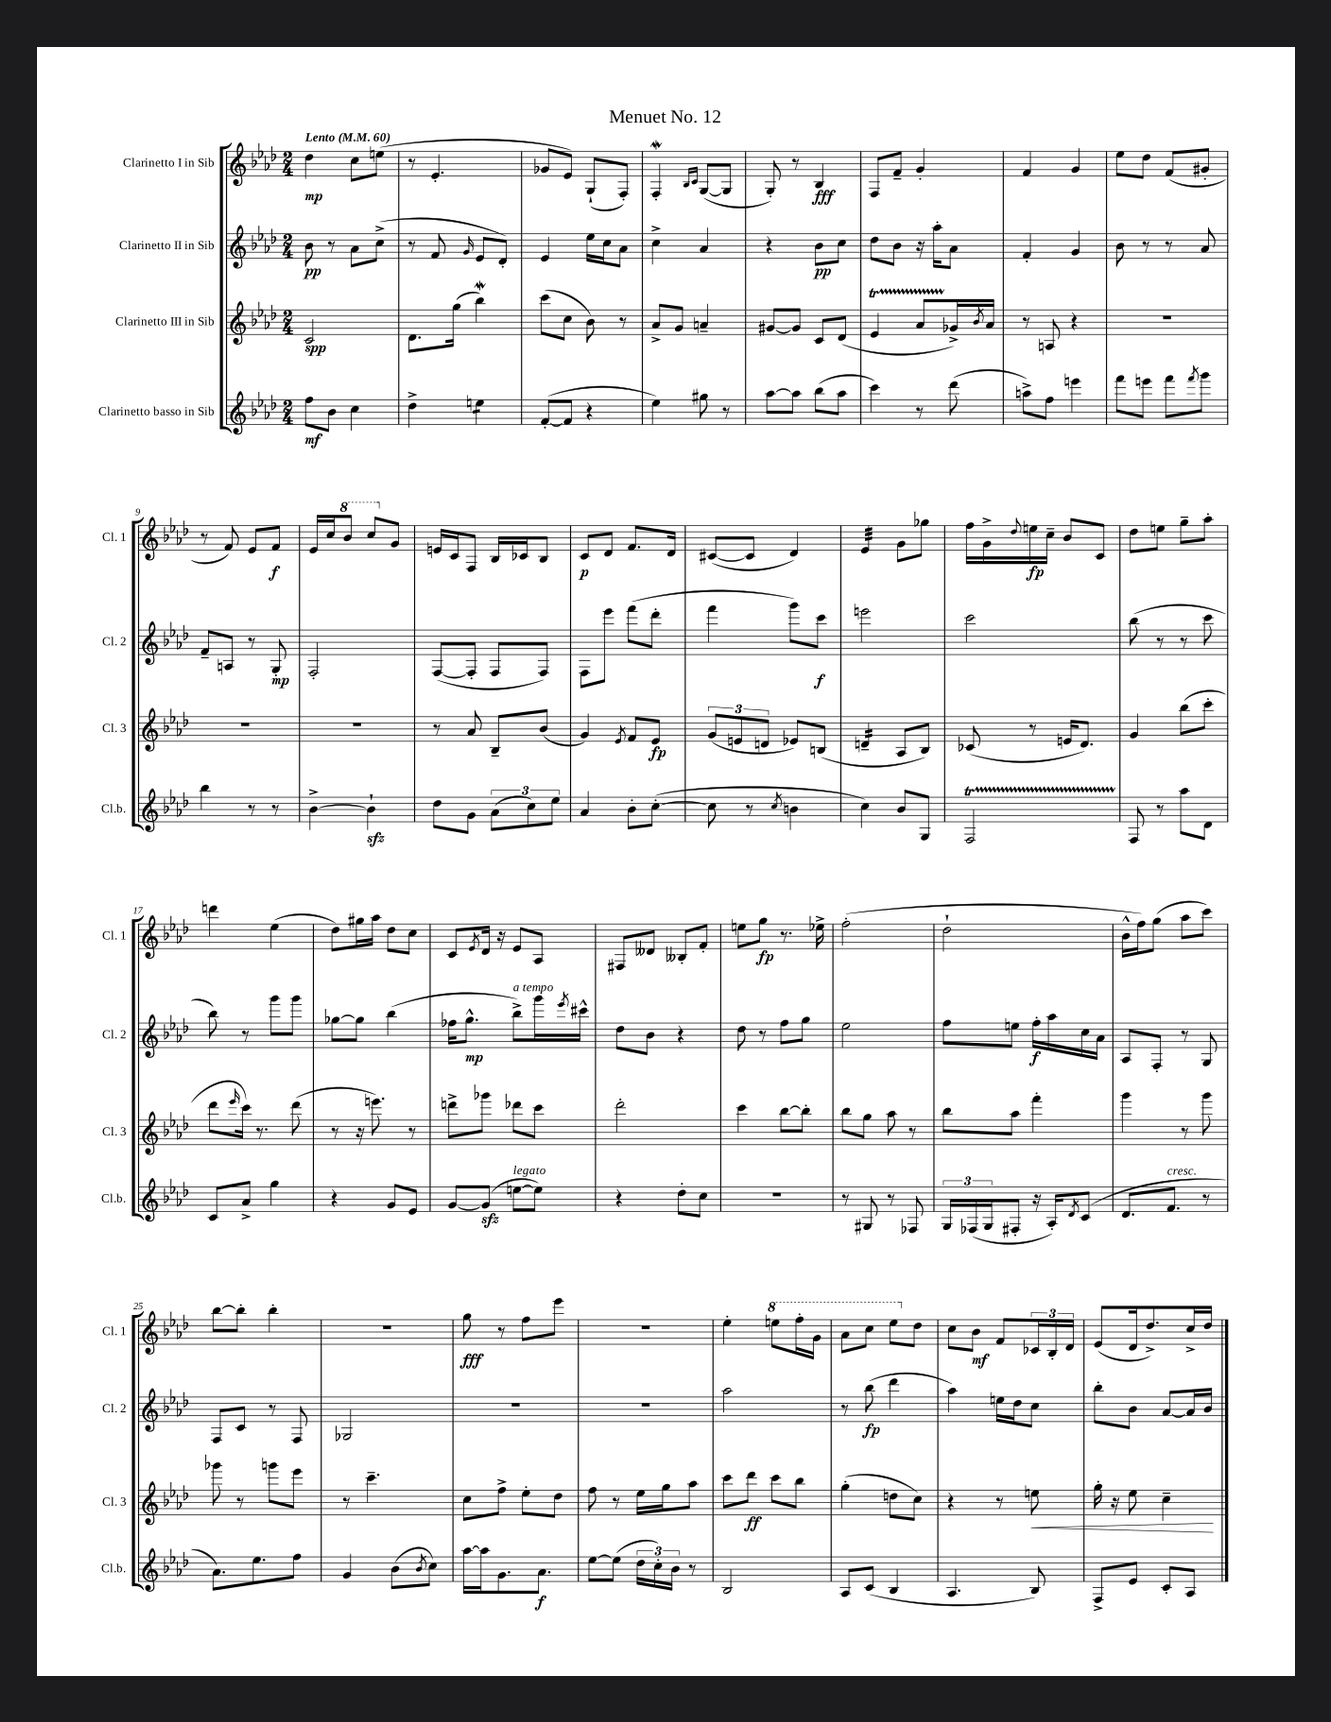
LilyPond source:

\header { title = "Menuet No. 12" }
<<
\new StaffGroup <<
\new Staff = "s0" \with { instrumentName = "Clarinetto I in Sib" shortInstrumentName = "Cl. 1" } {
    \clef treble \key aes \major \numericTimeSignature \time 2/4 \tempo "Lento" 4 = 60
    des''4\mp c''8 e''8( |
    r8 ees'4.-. |
    ges'8 ees'8) g8-!( f8-.) |
    f4-.\mordent \grace { bes16 c'16 } g8~( g8 |
    g8-.) r8 bes4\fff |
    f8 f'8-- g'4-. |
    f'4 g'4 |
    ees''8 des''8 f'8( gis'8-. |
    r8 f'8) ees'8 f'8\f |
    ees'16 c''16 \ottava #1 bes''8 c'''8 \ottava #0 g'8 |
    e'16 c'16 f8 bes16 ces'16 bes8 |
    c'8\p des'8 f'8. des'16 |
    cis'8~( cis'8 des'4) |
    ees'4:32 g'8 ges''8 |
    f''16 g'16-> \appoggiatura { des''8 } e''16\fp c''16-- bes'8 c'8 |
    des''8 e''8 g''8-- aes''8-. |
    d'''4 ees''4( |
    des''8) gis''16 aes''16 des''8 c''8 |
    c'8 \acciaccatura { ees'8 } des'16 r16 ees'8 aes8 |
    fis8 deses'8 beses8-. f'8-. |
    e''8 g''8\fp r8. ees''16-> |
    f''2-.( |
    des''2-! |
    bes'16-^ f''16) g''8( aes''8 c'''8) |
    bes''8~ bes''8-. bes''4-. |
    r2 |
    g''8\fff r8 f''8 ees'''8 |
    r2 |
    ees''4-. \ottava #1 e'''8 f'''16-. g''16 |
    aes''8 c'''8 ees'''8 \ottava #0 des''8 |
    c''8 bes'8\mf f'8 \tuplet 3/2 { ces'16 bes16-. des'16 } |
    ees'8( des'16 des''8.->) c''16-> des''16 \bar "|." |
}
\new Staff = "s1" \with { instrumentName = "Clarinetto II in Sib" shortInstrumentName = "Cl. 2" } {
    \clef treble \key aes \major \numericTimeSignature \time 2/4
    bes'8\pp r8 aes'8 c''8->( |
    r8 f'8 \grace { g'16 } ees'8 des'8-.) |
    ees'4 ees''16 c''16 aes'8 |
    c''4-> aes'4 |
    r4 bes'8\pp c''8 |
    des''8 bes'8 r16 aes''16-. aes'8 |
    f'4-. g'4 |
    bes'8 r8 r8 aes'8 |
    f'8-- a8 r8 g8-.\mp |
    f2-. |
    f8~( f8-. f8 f8) |
    f8 ees'''8 f'''8( des'''8-. |
    f'''4 g'''8) c'''8\f |
    e'''2 |
    c'''2 |
    bes''8( r8 r8 c'''8 |
    bes''8) r8 g'''8 g'''8 |
    ges''8~ ges''8 bes''4( |
    fes''16 g''8.-^\mp bes''8->^\markup { \italic "a tempo" }) g'''16 \acciaccatura { ees'''8 } cis'''16-^ |
    des''8 bes'8 r4 |
    des''8 r8 f''8 g''8 |
    ees''2 |
    f''8 e''8 f''16-.\f aes''16 c''16 aes'16 |
    aes8 f8-. r8 g8 |
    f8 c'8 r8 f8 |
    ges2 |
    R2 |
    R2 |
    aes''2 |
    r8 bes''8\fp( des'''4 |
    aes''4) e''16 des''16 c''8 |
    bes''8-. bes'8 aes'8~ aes'16 bes'16 \bar "|." |
}
\new Staff = "s2" \with { instrumentName = "Clarinetto III in Sib" shortInstrumentName = "Cl. 3" } {
    \clef treble \key aes \major \numericTimeSignature \time 2/4
    c'2\spp |
    des'8. g''16( bes''4\mordent) |
    c'''8( c''8 bes'8) r8 |
    aes'8-> g'8 a'4-- |
    gis'8~ gis'8 c'8 des'8( |
    ees'4\startTrillSpan aes'8 ges'16->\stopTrillSpan) \acciaccatura { bes'8 } aes'16 |
    r8 a8 r4 |
    R2 |
    R2 |
    R2 |
    r8 aes'8 bes8-- bes'8( |
    g'4) \acciaccatura { ees'8 } f'8 ees'8\fp |
    \tuplet 3/2 { g'8( e'8 d'8 } ees'8) b8( |
    d'4:16-- aes8 bes8) |
    ces'8( r8 e'16 des'8.) |
    g'4 bes''8( c'''8-. |
    des'''8 \grace { ees'''16 } c'''16) r8. des'''8( |
    r8 r16 e'''8.) r8 |
    d'''8-> ges'''8 des'''8 c'''8 |
    des'''2-. |
    c'''4 bes''8~ bes''8-. |
    bes''8 g''8 aes''8 r8 |
    bes''8 aes''8 f'''4-. |
    g'''4 r8 g'''8 |
    ges'''8 r8 g'''8 ees'''8 |
    r8 c'''4.-- |
    c''8 f''8-> ees''8-. des''8 |
    f''8 r8 ees''16 g''16 aes''8 |
    c'''8 des'''8\ff c'''8 bes''8 |
    g''4-.( d''8 c''8) |
    r4 r8 e''8\< |
    g''16-. r16 ees''8 c''4--\! \bar "|." |
}
\new Staff = "s3" \with { instrumentName = "Clarinetto basso in Sib" shortInstrumentName = "Cl.b." } {
    \clef treble \key aes \major \numericTimeSignature \time 2/4
    f''8\mf bes'8 c''4 |
    des''4-> e''4:8 |
    f'8~-.( f'8 r4 |
    ees''4) gis''8 r8 |
    aes''8~ aes''8 bes''8( aes''8 |
    c'''4) r8 des'''8( |
    a''8->) f''8 e'''4 |
    f'''8 e'''8 f'''8 \acciaccatura { f'''8 } g'''8 |
    bes''4 r8 r8 |
    bes'4~-> bes'4-!\sfz |
    des''8 g'8 \tuplet 3/2 { aes'8( c''8) ees''8 } |
    aes'4 bes'8-. c''8~-.( |
    c''8 r8 \acciaccatura { c''8 } b'4 |
    c''4) bes'8 g8 |
    f2\startTrillSpan |
    f8\stopTrillSpan r8 aes''8 des'8 |
    c'8 aes'8-> g''4 |
    r4 g'8 ees'8 |
    g'8~ g'8\sfz( e''8~^\markup { \italic "legato" } e''8) |
    r4 des''8-. c''8 |
    R2 |
    r8 gis8 r8 fes8 |
    \tuplet 3/2 { g16 fes16( g16 } fis8-. r16 aes16-.) \acciaccatura { des'8 } c'8( |
    des'8. f'8.^\markup { \italic "cresc." } r8 |
    aes'8.) ees''8. f''8 |
    g'4 bes'8( \acciaccatura { bes'8 } c''8) |
    aes''16~ aes''16 g'8. aes'8.\f |
    ees''8~ ees''8( \tuplet 3/2 { des''16 c''16-.) bes'16 } r8 |
    bes2 |
    aes8 c'8( bes4 |
    aes4. bes8) |
    f8-> ees'8 c'8-. aes8 \bar "|." |
}
>>
>>
